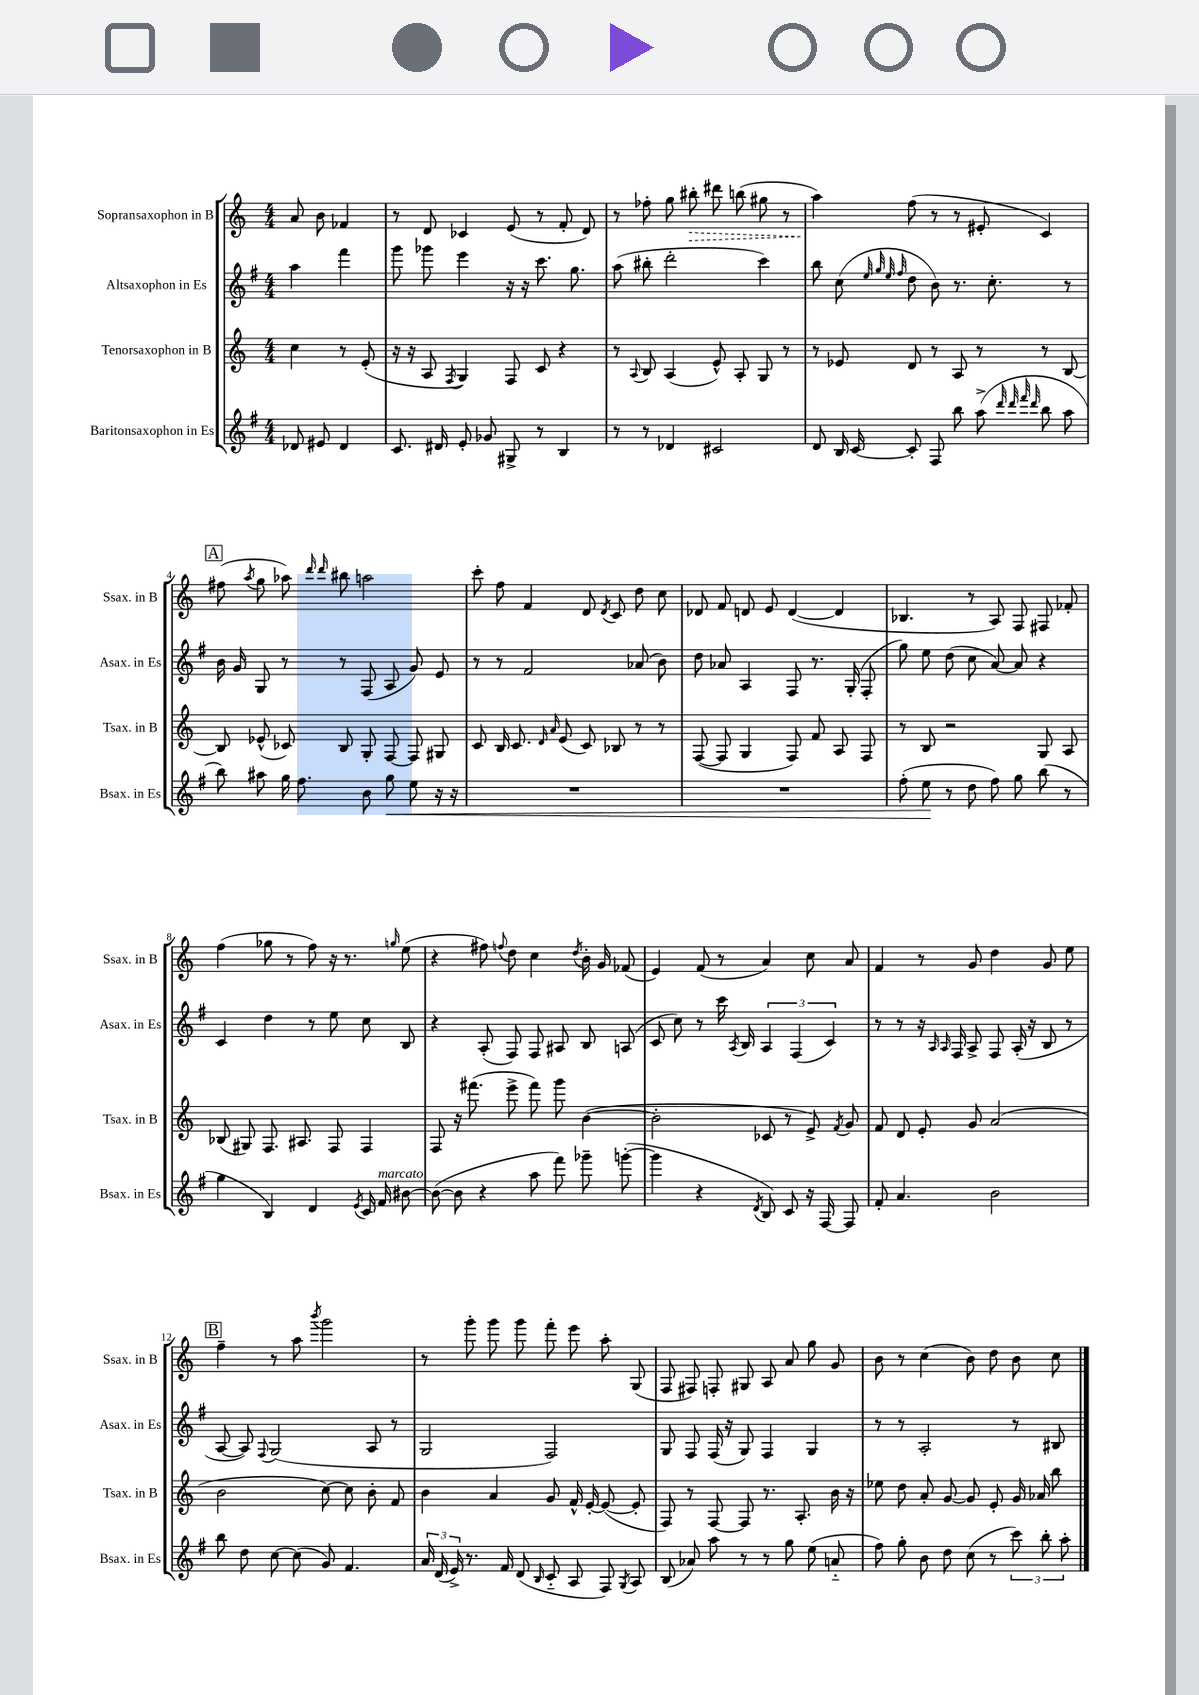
<<
\new StaffGroup <<
\new Staff = "s0" \with { instrumentName = "Sopransaxophon in B" shortInstrumentName = "Ssax. in B" } {
    \clef treble \key c \major \numericTimeSignature \time 4/4 \partial 2
    \autoBeamOff a'8 b'8 fes'4 |
    r8 d'8 ces'4 e'8( r8 f'8-. d'8) |
    r8 fes''8-. g''8 \once \override Hairpin.style = #'dashed-line bis''8-.\> dis'''8 b''8( gis''8 r8 |
    a''4\!) f''8( r8 r8 eis'8-. c'4) |
    \mark \markup { \box "A" } fis''8( \acciaccatura { a''8 } g''8 aes''8) \grace { d'''16 d'''16 } bis''8 a''2 |
    c'''8-. f''8 f'4 d'8 \acciaccatura { d'8 } c'8 d''8 c''8 |
    des'8 f'8 d'8 e'8 d'4~( d'4 |
    bes4. r8 a8) f8 fis8 fes'8-. |
    f''4( ges''8 r8 f''8) r16 r8. \grace { g''16 } e''8( |
    r4 fis''8) \appoggiatura { f''8 } d''8 c''4 \acciaccatura { d''8 } b'16-. g'16 fes'8( |
    e'4) f'8( r8 a'4) c''8 a'8 |
    f'4 r8 g'8 d''4 g'8 e''8 |
    \mark \markup { \box "B" } f''4-- r8 a''8 \acciaccatura { b'''8 } g'''2 |
    r8 g'''8-. g'''8 g'''8 f'''8-. e'''8 a''8-. g8( |
    f8 fis8) f8-. gis8 a8 a'8 g''8 g'8 |
    b'8 r8 c''4( b'8) d''8 b'8 c''8 \bar "|." |
}
\new Staff = "s1" \with { instrumentName = "Altsaxophon in Es" shortInstrumentName = "Asax. in Es" } {
    \clef treble \key g \major \numericTimeSignature \time 4/4 \partial 2
    \autoBeamOff a''4 fis'''4 |
    g'''8 ges'''8 e'''4 r16 r16 c'''8. g''8. |
    a''8( bis''8-. d'''2-. c'''4) |
    b''8 c''8( \grace { e''32 g''32 e''32 fis''32 } d''8 b'8) r8. c''8.-. r8 |
    \mark \markup { \box "A" } b'16 g'16 g8 r8 r8 fis8( a8 g'8) e'8 |
    r8 r8 fis'2 aes'8( b'8) |
    d''8 aes'8 a4 fis8 r8. g16-.( fis8-. |
    g''8) e''8 d''8( c''8 a'8~) a'8 r4 |
    c'4 d''4 r8 e''8 c''8 b8 |
    r4 a8-.( fis8) fis8 ais8 b8 a8( |
    c'8 c''8) r8 c'''16 \acciaccatura { a8 } b16 \tuplet 3/2 { a4 fis4( c'4) } |
    r8 r8 r16 \grace { a16 a16 } fis16 a8-> fis8 a16-.( r16 b8 r8 |
    \mark \markup { \box "B" } a8~ a8) \appoggiatura { fis8 } g2( a8 r8 |
    g2 fis2) |
    g8 fis8 fis16( r16 g8) fis4 g4 |
    r8 r8 a2-. r8 bis8 \bar "|." |
}
\new Staff = "s2" \with { instrumentName = "Tenorsaxophon in B" shortInstrumentName = "Tsax. in B" } {
    \clef treble \key c \major \numericTimeSignature \time 4/4 \partial 2
    \autoBeamOff c''4 r8 e'8-.( |
    r16 r16 a8 \acciaccatura { f8 } g4) f8 c'8 r4 |
    r8 \appoggiatura { a8 } b8 a4( e'8-^) a8-. g8 r8 |
    r8 ees'8 d'8 r8 a8 r8 r8 b8~ |
    \mark \markup { \box "A" } b8 ees'8-^( ces'8) b8 g8-. f8~ f8 gis8 |
    c'8 b16 c'8. \grace { d'16 a'16 } e'8( c'8) bes8 r8 r8 |
    f8~( f8 g4 f8) f'8 a8 f8 |
    r8 b8 r2 g8 a8 |
    bes8( gis8) f8. ais8. f8 f4 |
    f8 r16 fis'''8.( e'''8-> fis'''8) g'''8 b'4~( |
    b'2-. ces'8 r8 e'8->) \acciaccatura { f'8 } g'8 |
    f'8 d'8 e'8-. g'8 a'2( |
    \mark \markup { \box "B" } b'2 c''8~) c''8 b'8-. f'8 |
    b'4 a'4 g'8 f'16-^ e'16~-. e'8~( e'8-. |
    f8) r8 f8~ f8 r8. a8.-. b'16 r16 |
    ees''8 d''8 a'8-. g'8~ g'8 e'8-. g'16 aes'16 b''8 \bar "|." |
}
\new Staff = "s3" \with { instrumentName = "Baritonsaxophon in Es" shortInstrumentName = "Bsax. in Es" } {
    \clef treble \key g \major \numericTimeSignature \time 4/4 \partial 2
    \autoBeamOff des'8 eis'8 des'4 |
    c'8. dis'16 e'8-. ges'8 gis8-> r8 b4 |
    r8 r8 des'4 cis'2 |
    d'8 b16 c'16~ c'8-. fis8 b''8 a''8->( \grace { d'''32 d'''32 fis'''32 d'''32 } b''8 a''8 |
    \mark \markup { \box "A" } b''8) ais''8 g''16 fis''8. b'8 g''8\< e''8 r16 r16 |
    R1 |
    R1 |
    fis''8-.( e''8\! r8 d''8 fis''8) g''8 b''8( r8 |
    g''4 b4) d'4 \acciaccatura { e'8 } c'16 fis'16^\markup { \italic "marcato" } bis'8~ |
    bis'8~( bis'8 r4 a''8 fis'''8) ges'''8-- g'''8~-.( |
    g'''4 r4 \acciaccatura { d'8 } b8) c'8 r16 fis16~ fis8 |
    fis'8-. a'4. b'2 |
    \mark \markup { \box "B" } b''8 d''8 c''8~ c''8( g'8) fis'4. |
    \tuplet 3/2 { a'16 d'16( e'16->) } r8. fis'16 d'8( \grace { b16 } c'8-_ a8 fis8) \acciaccatura { g8 } a8 |
    b8( aes'8) a''8 r8 r8 g''8 e''8( a'8-_ |
    fis''8) g''8-. b'8 d''8 c''8( r8 \tuplet 3/2 { c'''8) b''8-. a''8-. } \bar "|." |
}
>>
>>
